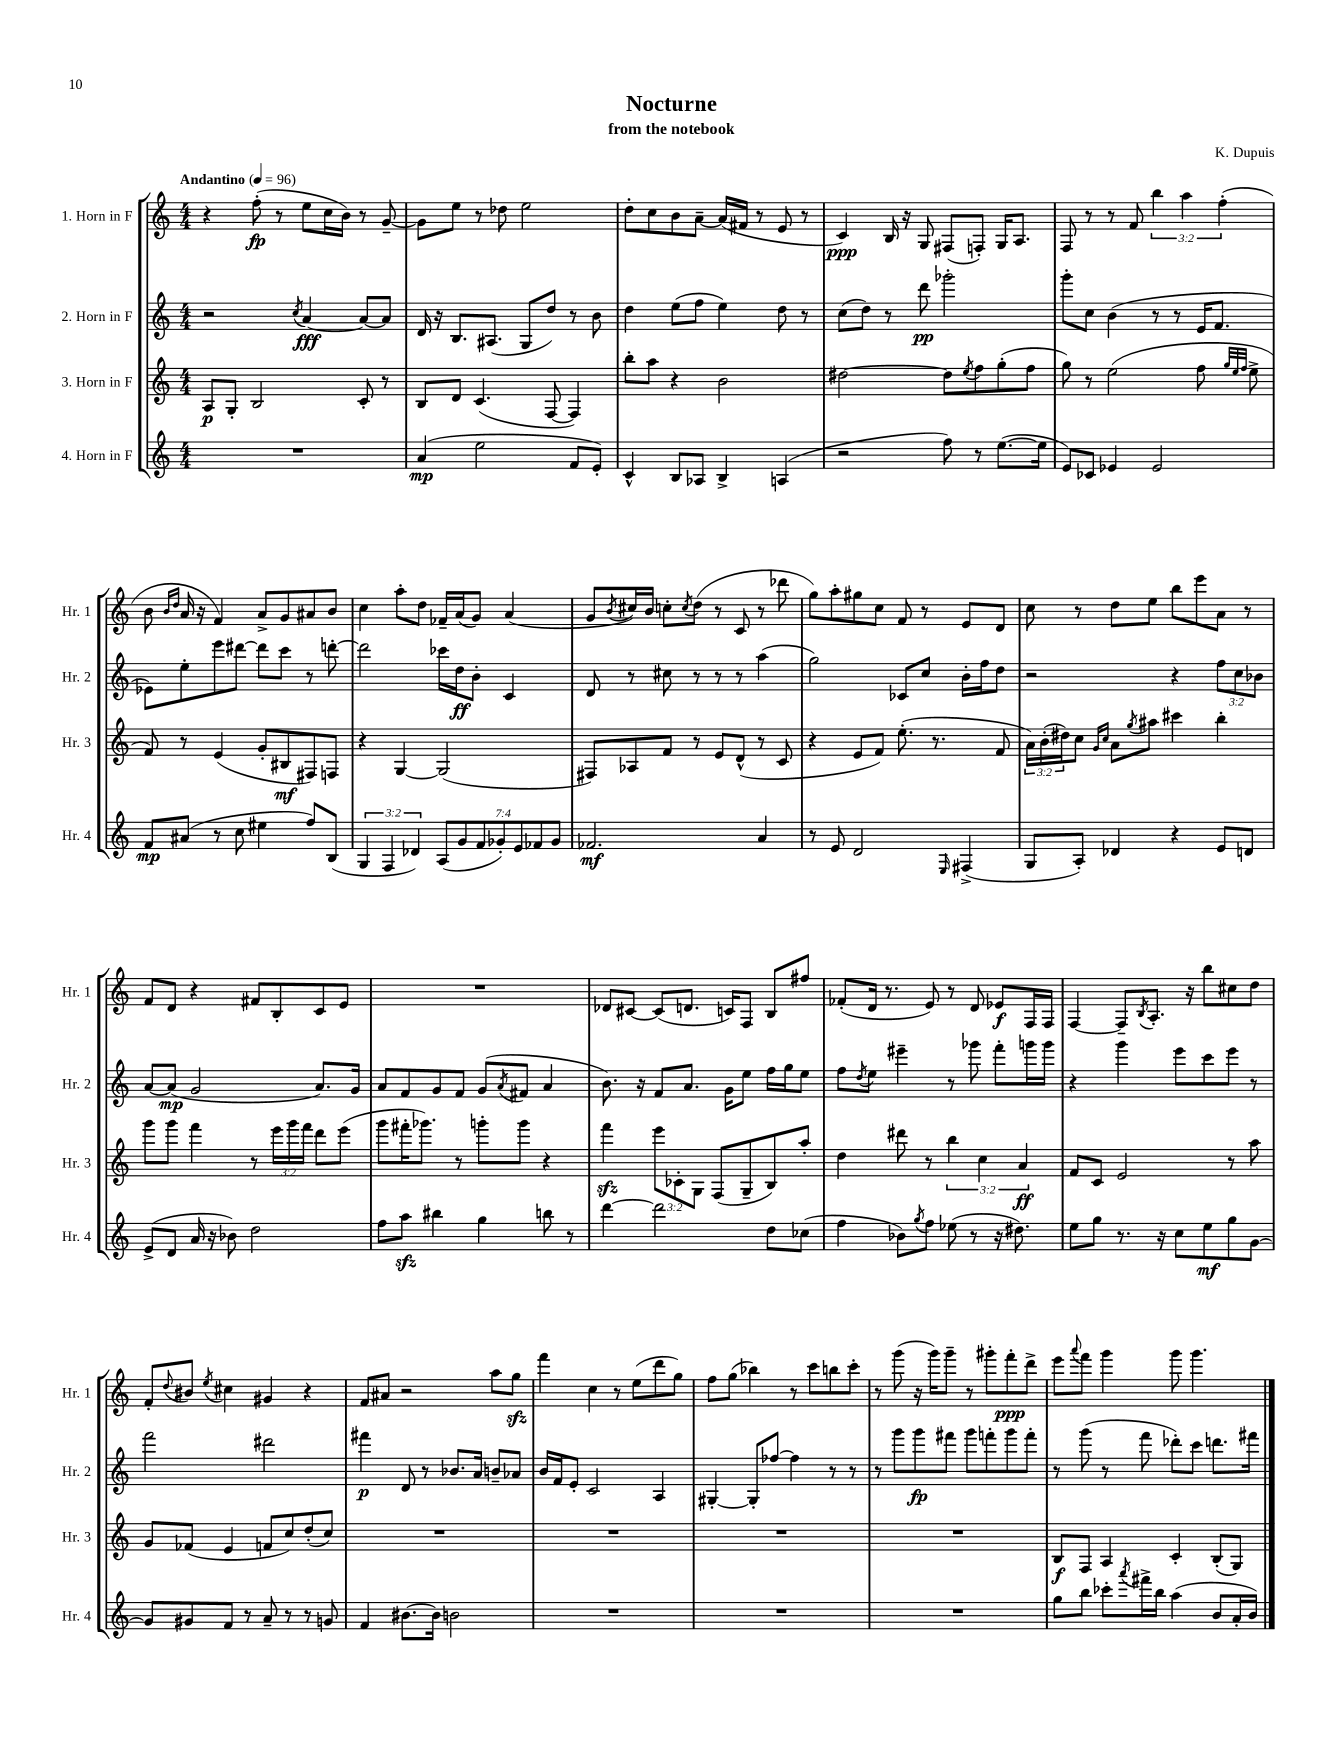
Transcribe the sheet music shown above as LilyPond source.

\header { title = "Nocturne" composer = "K. Dupuis" subtitle = "from the notebook" }
<<
\new StaffGroup <<
\new Staff = "s0" \with { instrumentName = "1. Horn in F" shortInstrumentName = "Hr. 1" } {
    \clef treble \key c \major \numericTimeSignature \time 4/4 \override Staff.TupletNumber.text = #tuplet-number::calc-fraction-text \tempo "Andantino" 4 = 96
    r4 f''8-.\fp( r8 e''8 c''16 b'16) r8 g'8~-- |
    g'8 e''8 r8 des''8 e''2 |
    d''8-. c''8 b'8 a'8~-- a'16( fis'16 r8 e'8 r8 |
    c'4\ppp) b16 r16 g8 fis8( f8-.) g16 a8. |
    f8 r8 r8 f'8 \tuplet 3/2 { b''4 a''4 f''4-.( } |
    b'8 \grace { b'16 d''16 } a'16 r16 f'4) a'8-> g'8 ais'8 b'8 |
    c''4 a''8-. d''8 fes'16-- a'16( g'8) a'4( |
    g'8 \acciaccatura { b'8 } cis''16) b'16 c''8-. \acciaccatura { c''8 } d''8( r8 c'8 r8 des'''8 |
    g''8) a''8-. gis''8 c''8 f'8 r8 e'8 d'8 |
    c''8 r8 d''8 e''8 b''8 e'''8 a'8 r8 |
    f'8 d'8 r4 fis'8 b8-. c'8 e'8 |
    R1 |
    des'8 cis'8~ cis'8( d'8. c'16) f8 b8 fis''8 |
    fes'8-.( d'16 r8. e'8) r8 d'8 ees'8\f f16 f16 |
    f4~ f8-- \acciaccatura { b8 } a8.-. r16 b''8 cis''8 d''8 |
    f'8-. \appoggiatura { d''8 } bis'8 \acciaccatura { e''8 } cis''4 gis'4 r4 |
    f'8 ais'8 r2 a''8 g''8\sfz |
    f'''4 c''4 r8 e''8( d'''8 g''8) |
    f''8 g''8( bes''4) r8 c'''8 b''8 c'''8-. |
    r8 g'''8( r16 g'''16) g'''8-- r8 gis'''8-. f'''8-.\ppp d'''8-> |
    e'''8 \appoggiatura { a'''8 } f'''8 g'''4 g'''8 g'''4. \bar "|." |
}
\new Staff = "s1" \with { instrumentName = "2. Horn in F" shortInstrumentName = "Hr. 2" } {
    \clef treble \key c \major \numericTimeSignature \time 4/4 \override Staff.TupletNumber.text = #tuplet-number::calc-fraction-text
    r2 \acciaccatura { c''8 } a'4~\fff a'8~ a'8 |
    d'16 r16 b8. ais8.( g8 d''8) r8 b'8 |
    d''4 e''8( f''8 e''4) d''8 r8 |
    c''8( d''8) r8 d'''8\pp ges'''2-. |
    g'''8-. c''8 b'4( r8 r8 e'16 f'8. |
    ees'8) e''8-. e'''8 dis'''8~ dis'''8 c'''8 r8 d'''8~-. |
    d'''2 ces'''16 d''16\ff b'8-. c'4 |
    d'8 r8 cis''8 r8 r8 r8 a''4( |
    g''2) ces'8 c''8 b'16-. f''16 d''8 |
    r2 r4 \tuplet 3/2 { f''8 c''8 bes'8 } |
    a'8~ a'8\mp( g'2 a'8.) g'16 |
    a'8 f'8 g'8 f'8 g'8( \acciaccatura { a'8 } fis'8 a'4 |
    b'8.) r16 f'8 a'8. g'16 e''8 f''16 g''16 e''8 |
    f''8 \acciaccatura { d''8 } e''8 eis'''4-- r8 ges'''8 f'''8-. g'''16 g'''16 |
    r4 g'''4 e'''8 c'''8 e'''8 r8 |
    f'''2 dis'''2 |
    fis'''4\p d'8 r8 bes'8. a'16 b'8-- aes'8 |
    b'16 f'16 e'8-. c'2 a4 |
    gis4~-. gis8-. fes''8~ fes''4 r8 r8 |
    r8 g'''8 g'''8\fp fis'''8 g'''8 f'''8-. g'''8 f'''8-. |
    r8 g'''8( r8 f'''8 des'''8-.) c'''8 d'''8. fis'''16 \bar "|." |
}
\new Staff = "s2" \with { instrumentName = "3. Horn in F" shortInstrumentName = "Hr. 3" } {
    \clef treble \key c \major \numericTimeSignature \time 4/4 \override Staff.TupletNumber.text = #tuplet-number::calc-fraction-text
    a8\p g8-. b2 c'8-. r8 |
    b8 d'8 c'4.( f8~ f4) |
    b''8-. a''8 r4 b'2 |
    dis''2~ dis''8 \acciaccatura { e''8 } f''8 g''8-.( f''8 |
    g''8) r8 e''2( f''8 \grace { g''32 e''32 f''32 } e''8-> |
    f'8) r8 e'4( g'8-. bis8\mf fis8) f8 |
    r4 g4~ g2( |
    fis8) aes8 f'8 r8 e'8 d'8-^( r8 c'8 |
    r4 e'8 f'8) e''8.-.( r8. f'8 |
    \tuplet 3/2 { a'16) b'16-.( dis''16) } c''8 \grace { g'16 c''16 } a'8 \acciaccatura { g''8 } ais''8 cis'''4 b''4-. |
    g'''8 g'''8 f'''4 r8 \tuplet 3/2 { e'''16 g'''16 f'''16 } d'''8 e'''8( |
    g'''8 fis'''16-. ges'''8.) r8 g'''8-. g'''8 r4 |
    f'''4\sfz \tuplet 3/2 { e'''8 ces'8-. g8 } f8( g8-- b8) a''8-. |
    d''4 dis'''8 r8 \tuplet 3/2 { b''4 c''4 a'4\ff } |
    f'8 c'8 e'2 r8 a''8 |
    g'8 fes'8( e'4 f'8 c''8) d''8-.( c''8) |
    R1 |
    R1 |
    R1 |
    R1 |
    b8\f f8 a4 c'4-. b8-.( g8) \bar "|." |
}
\new Staff = "s3" \with { instrumentName = "4. Horn in F" shortInstrumentName = "Hr. 4" } {
    \clef treble \key c \major \numericTimeSignature \time 4/4 \override Staff.TupletNumber.text = #tuplet-number::calc-fraction-text
    R1 |
    a'4\mp( e''2 f'8 e'8-.) |
    c'4-^ b8 aes8 b4-> a4( |
    r2 f''8) r8 e''8.~( e''16 |
    e'8) ces'8 ees'4 ees'2 |
    f'8\mp ais'8( r8 c''8 eis''4 f''8) b8( |
    \tuplet 3/2 { g4 f4 des'4) } \tuplet 7/4 { a8( g'8 f'8 ges'8-.) e'8 fes'8 ges'8 } |
    fes'2.\mf a'4 |
    r8 e'8 d'2 \grace { e16 } fis4->( |
    g8 a8-.) des'4 r4 e'8 d'8 |
    e'8->( d'8 a'16 r16 bes'8) d''2 |
    f''8 a''8\sfz bis''4 g''4 b''8 r8 |
    d'''4~ d'''2 d''8 ces''8( |
    f''4 bes'8) \acciaccatura { g''8 } f''8 ees''8( r8 r16 dis''8.) |
    e''8 g''8 r8. r16 c''8 e''8\mf g''8 g'8~ |
    g'8 gis'8 f'8 r8 a'8-- r8 r8 g'8 |
    f'4 bis'8.~ bis'16 b'2 |
    R1 |
    R1 |
    R1 |
    g''8 b''8 ces'''8-. \acciaccatura { a'''8 } fis'''16-> b''16 a''4( b'8 a'16-. b'16) \bar "|." |
}
>>
>>
\layout { \context { \Score \remove "Bar_number_engraver" } }
